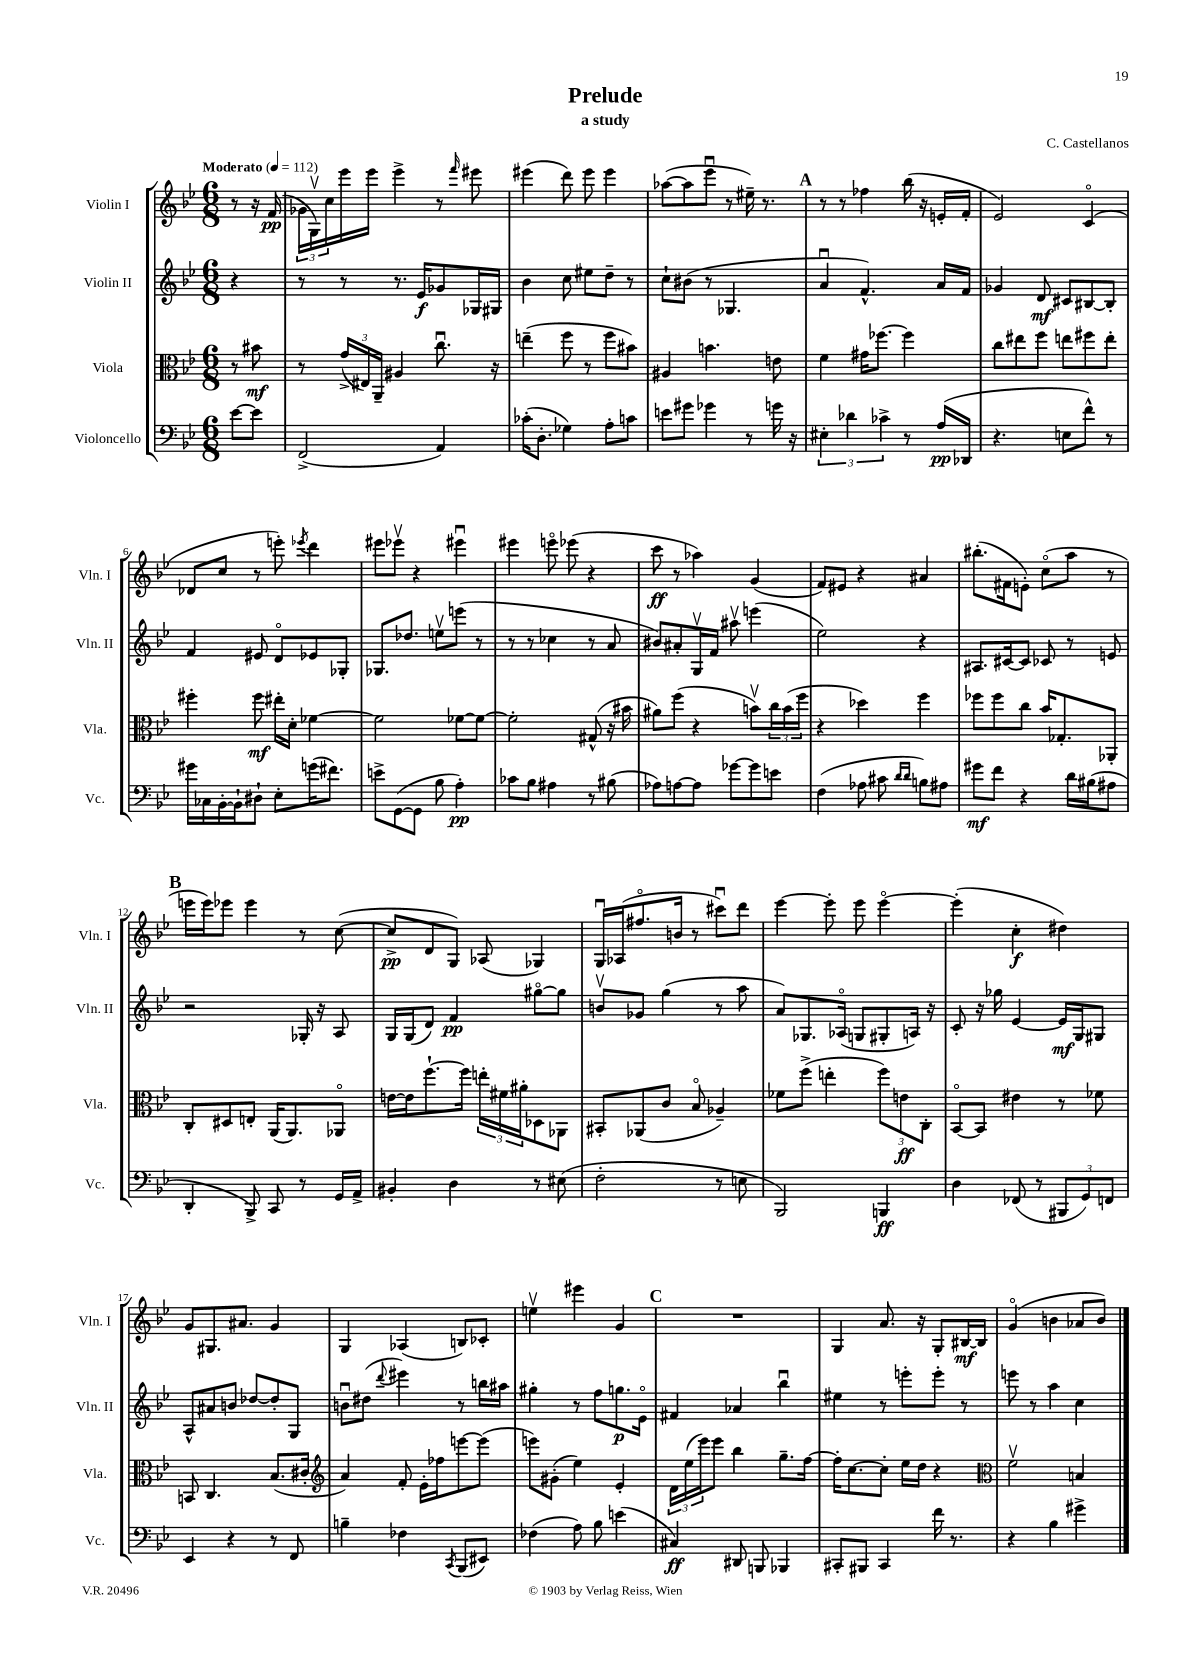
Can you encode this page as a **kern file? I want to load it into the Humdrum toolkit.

**kern	**dynam	**kern	**dynam	**kern	**dynam	**kern	**dynam
*part4	*part4	*part3	*part3	*part2	*part2	*part1	*part1
*staff4	*staff4	*staff3	*staff3	*staff2	*staff2	*staff1	*staff1
*I"Violoncello	*	*I"Viola	*	*I"Violin II	*	*I"Violin I	*
*I'Vc.	*	*I'Vla.	*	*I'Vln. II	*	*I'Vln. I	*
*clefF4	*	*clefC3	*	*clefG2	*	*clefG2	*
*k[b-e-]	*	*k[b-e-]	*	*k[b-e-]	*	*k[b-e-]	*
*M6/8	*	*M6/8	*	*M6/8	*	*M6/8	*
*MM112	*	*MM112	*	*MM112	*	*MM112	*
=	=	=	=	=	=	=	=
!	!	!	!	!	!	!LO:TX:a:B:t=Moderato	!
[8e-\L	.	8r	.	4r	.	8r	.
8e-\J]	.	8b#X\	mf	.	.	16r	.
.	.	.	.	.	.	(16f/	pp
=1	=1	=1	=1	=1	=1	=1	=1
(2FF^/	.	8r	.	8r	.	24g-X\LL	.
.	.	.	.	.	.	24Gv\)	.
.	.	.	.	.	.	24cc\	.
.	.	(24g^/LL	.	8r	.	16eee-\	.
.	.	24E#X/)	.	.	.	.	.
.	.	.	.	.	.	16eee-\JJ	.
.	.	24AA~/JJ	.	.	.	.	.
.	.	4A#X/	.	8.r	.	4eee-^\	.
.	.	.	.	16e-/KL	f	.	.
4AA/)	.	8.ccu\	.	8g-X/	.	8r	.
.	.	.	.	.	.	16qqfff/	.
.	.	.	.	16G-X/L	.	8eee#X\	.
.	.	16r	.	16G#X/JJ	.	.	.
=2	=2	=2	=2	=2	=2	=2	=2
(16c-X'\KL	.	(4een~\	.	4b-\	.	(4eee#X\	.
8.D'\J	.	.	.	.	.	.	.
4G-X\)	.	8ff\	.	8cc\	.	8ddd\)	.
.	.	8r	.	8ee#X\L	.	8eee#\	.
8A'\L	.	8ff\L	.	8dd~\J	.	4eee#\	.
8cn\J	.	8b#X\J)	.	8r	.	.	.
=3	=3	=3	=3	=3	=3	=3	=3
8en\L	.	4A#X/	.	8cc`\L	.	([8aa-X\L	.
8g#X\J	.	.	.	(8b#X\J	.	8aa-\]	.
4g-X\	.	4.bn\	.	8r	.	8eee-u\J	.
.	.	.	.	4.G-X/	.	8r	.
8r	.	.	.	.	.	16ee#X~\)	.
.	.	.	.	.	.	8.r	.
16gn\	.	8en\	.	.	.	.	.
16r	.	.	.	.	.	.	.
!!LO:REH:place=s1:t=A
=4	=4	=4	=4	=4	=4	=4	=4
6E#X'\	.	4f\	.	4au/	.	8r	.
.	.	.	.	.	.	8r	.
6d-X\	.	.	.	.	.	.	.
.	.	16g#X\KL	.	4.f^^/)	.	4ff-X\	.
.	.	[8.ff-X\J	.	.	.	.	.
6c-X^\	.	.	.	.	.	.	.
8r	.	4ff-\]	.	.	.	(16bb-\	.
.	.	.	.	.	.	16r	.
(16A/LL	pp	.	.	16a/LL	.	16en'/LL	.
16DD-X/JJ	.	.	.	16f/JJ	.	16f'/JJ	.
=5	=5	=5	=5	=5	=5	=5	=5
4.r	.	8cc\L	.	4g-X/	.	2e-/)	.
.	.	8ee#X\	.	.	.	.	.
.	.	8ff\J	.	8d/	mf	.	.
8En\L	.	8een\L	.	8c#X/L	.	.	.
8f^^\J)	.	8ff#X\	.	[8B#X/	.	(4c/	.
8r	.	8ee'\J	.	8B#'/J]	.	.	.
!!LO:LB:g=z
=6	=6	=6	=6	=6	=6	=6	=6
16g#X\LL	.	4ff#X'\	.	4f/	.	8d-X/L	.
16C-X\	.	.	.	.	.	.	.
[16BB-'\	.	.	.	.	.	8cc/J	.
16BB-`\J]	.	.	.	.	.	.	.
8D#X`\J	.	8ff#\	mf	8e#X/	.	8r	.
8E-'\L	.	16ee#X'\LL	.	8d/L	.	8eeen'\)	.
.	.	16d'\JJ	.	.	.	.	.
.	.	.	.	.	.	8qeee-X/	.
(16gn\K	.	[4f-X\	.	8e-X/	.	4ddd\	.
8.f#X\J)	.	.	.	.	.	.	.
.	.	.	.	8G-X'/J	.	.	.
=7	=7	=7	=7	=7	=7	=7	=7
8en^\L	.	2f-\]	.	8.G-X/L	.	8eee#X\L	.
([8GG\	.	.	.	.	.	8eee-Xv\J	.
.	.	.	.	8.dd-X/J	.	.	.
8GG\J]	.	.	.	.	.	4r	.
8B-\	.	.	.	8eenv\L	.	.	.
4A'\)	pp	[8f-X\L	.	(8eeen\J	.	4eee#Xu\	.
.	.	8f-\J_	.	8r	.	.	.
=8	=8	=8	=8	=8	=8	=8	=8
8c-X\L	.	2f-'\]	.	8r	.	4eee#X\	.
8B-\J	.	.	.	8r	.	.	.
4A#X\	.	.	.	4cc-X\	.	8eeen\	.
.	.	.	.	.	.	(8eee-X\	.
8r	.	(8G#X^^/	.	8r	.	4r	.
(8B#X\	.	16r	.	8a/	.	.	.
.	.	16b#X\	.	.	.	.	.
=9	=9	=9	=9	=9	=9	=9	=9
8A-X\L)	.	8a#X\L)	.	8b#X/L)	.	8ccc\	ff
[8An\	.	(8ff\J	.	8a#X'/	.	8r	.
8A\J]	.	4r	.	16Gv/L	.	4aa-X\)	.
.	.	.	.	16f/JJ	.	.	.
[8g-X\L	.	.	.	8aa#Xv\	.	.	.
8g-\]	.	8bnv\L)	.	(4eeen\	.	(4g/	.
8en\J	.	24cc\L	.	.	.	.	.
.	.	(24b\	.	.	.	.	.
.	.	24ff\JJ	.	.	.	.	.
=10	=10	=10	=10	=10	=10	=10	=10
(4F\	.	4r	.	2ee-\)	.	8f/L)	.
.	.	.	.	.	.	8e#X/J	.
8A-X\	.	4dd-X\)	.	.	.	4r	.
8c#X\	.	.	.	.	.	.	.
16qqd/LL	.	.	.	.	.	.	.
16qqd/JJ	.	.	.	.	.	.	.
8Bn\L)	.	4ff\	.	4r	.	4a#X/	.
8A#X\J	.	.	.	.	.	.	.
=11	=11	=11	=11	=11	=11	=11	=11
8g#X\L	mf	8ff-X\L	.	8.A#X/L	.	(8.bb#X'\L	.
8f\J	.	8ff-\	.	.	.	.	.
.	.	.	.	[16c#X/k	.	16f#X\k	.
4r	.	8cc\J	.	8c#/J]	.	8en'\J)	.
.	.	16b-/KL	.	8c-X/	.	(8cc\L	.
.	.	8.G-X'/	.	.	.	.	.
16d\LL	.	.	.	8r	.	8aa\J	.
(16B#X\J	.	.	.	.	.	.	.
8A#X\J	.	8AA-X'/J	.	8en/	.	8r	.
!!LO:LB:g=z
!!LO:REH:place=s1:t=B
=12	=12	=12	=12	=12	=12	=12	=12
4DD'/	.	8C'/L	.	2r	.	16eeen\LL	.
.	.	.	.	.	.	16eee\J)	.
.	.	8D#X/	.	.	.	8eee-X\J	.
8BBB-^/)	.	8En'/J	.	.	.	4eee-\	.
8CC/	.	(16AA/KL	.	.	.	.	.
.	.	8.AA/)	.	.	.	.	.
8r	.	.	.	16G-X'/	.	8r	.
.	.	.	.	16r	.	.	.
16GG/LL	.	8AA-X/J	.	8A/	.	([8cc\	.
16AA^/JJ	.	.	.	.	.	.	.
=13	=13	=13	=13	=13	=13	=13	=13
4BB#X'/	.	[16en\LL	.	16G/LL	.	8cc^/L]	pp
.	.	16e\J]	.	(16G/J	.	.	.
.	.	[8.ff`\	.	8d/J)	.	8d/	.
4D\	.	.	.	4f/	pp	8G/J)	.
.	.	16ff\Jk]	.	.	.	.	.
.	.	24een'\LL	.	.	.	(8A-X/	.
.	.	24f#X\	.	.	.	.	.
.	.	24a#X'\J	.	.	.	.	.
8r	.	8D-X\	.	[8gg#X\L	.	4G-X/)	.
(8E#X\	.	8AA-X\J	.	8gg#\J]	.	.	.
=14	=14	=14	=14	=14	=14	=14	=14
2F'\	.	8BB#X'/L	.	8bnv/L	.	16Gu/LL	.
.	.	.	.	.	.	(16A-X/J	.
.	.	(8AA-X/	.	8g-X/J	.	8.ff#X/	.
.	.	8c/J	.	(4gg\	.	.	.
.	.	.	.	.	.	16bn/Jk	.
.	.	8B-/	.	.	.	8r	.
8r	.	4A-X~/)	.	8r	.	8ccc#Xu\L)	.
8En\	.	.	.	8aa\	.	8ddd\J	.
=15	=15	=15	=15	=15	=15	=15	=15
2BBB-/)	.	8f-X\L	.	8a/L)	.	[4eee-\	.
.	.	(8ff^\J	.	8.G-X/	.	.	.
.	.	4een'\	.	.	.	8eee-'\]	.
.	.	.	.	(16A-X/Jk	.	.	.
.	.	.	.	8Gn/L	.	8eee-\	.
4BBBn/	ff	12ff\L)	.	8G#X'/	.	[4eee-\	.
.	.	12en\	ff	.	.	.	.
.	.	.	.	16An/Jk)	.	.	.
.	.	12C'\J	.	.	.	.	.
.	.	.	.	16r	.	.	.
=16	=16	=16	=16	=16	=16	=16	=16
4D\	.	[8BB-/L	.	8c'/	.	(4eee-'\]	.
.	.	8BB-/J]	.	16r	.	.	.
.	.	.	.	16gg-X\	.	.	.
(8FF-X/	.	4e#X\	.	[4e-/	.	4cc'\	f
8r	.	.	.	.	.	.	.
12BBB#X/L	.	8r	.	16e-/LL]	mf	4dd#X\)	.
.	.	.	.	16G/J	.	.	.
12GG/)	.	.	.	.	.	.	.
.	.	8f-X\	.	8G#X/J	.	.	.
12FFn/J	.	.	.	.	.	.	.
!!LO:LB:g=z
=17	=17	=17	=17	=17	=17	=17	=17
4EE-/	.	8BBn/	.	8A^^/L	.	8g/L	.
.	.	4.C/	.	8a#X/	.	8.G#X/	.
4r	.	.	.	8bn/J	.	.	.
.	.	.	.	.	.	8.a#X/J	.
.	.	.	.	[8dd-X/L	.	.	.
8r	.	(8.B-/L	.	8dd-'/]	.	4g/	.
8FF/	.	.	.	8G/J	.	.	.
.	.	16c#X'/Jk	.	.	.	.	.
=18	=18	=18	=18	=18	=18	=18	=18
*	*	*clefG2	*	*	*	*	*
4Bn~\	.	4a/)	.	8bnu\L	.	4G/	.
.	.	.	.	(8dd#X\J	.	.	.
.	.	.	.	8qqddd/	.	.	.
4F-X\	.	8f'/	.	4eee#X\)	.	(4A-X/	.
.	.	16e-'\LL	.	.	.	.	.
.	.	16ff-X\J	.	.	.	.	.
8qCC/	.	.	.	.	.	.	.
(8BBB-/L	.	[8eeen\	.	8r	.	8Bn/L)	.
8EE#X/J)	.	(8eee\J]	.	16bbn\LL	.	8c-X'/J	.
.	.	.	.	16aa#X\JJ	.	.	.
=19	=19	=19	=19	=19	=19	=19	=19
(4F-X\	.	8eeen\L)	.	4gg#X'\	.	4eenv\	.
.	.	(8g#X'\J	.	.	.	.	.
8A\)	.	4ee-\)	.	8r	.	4eee#X\	.
8B-\	.	.	.	8ff\L	.	.	.
(4en\	.	4e-'/	.	8.ggn\	p	4g/	.
.	.	.	.	16e-\Jk	.	.	.
!!LO:REH:place=s1:t=C
=20	=20	=20	=20	=20	=20	=20	=20
4C#X/)	ff	24d\LL	.	4f#X/	.	2.r	.
.	.	(24ee-\	.	.	.	.	.
.	.	24eee-\J)	.	.	.	.	.
.	.	8eee-\J	.	.	.	.	.
8DD#X/	.	4bb-\	.	4a-X/	.	.	.
8BBBn/	.	.	.	.	.	.	.
4BBB-X/	.	8.gg~\L	.	4bb-u\	.	.	.
.	.	[16ff\Jk	.	.	.	.	.
=21	=21	=21	=21	=21	=21	=21	=21
8CC#X'/L	.	16ff'\KL]	.	4ee#X\	.	4G/	.
.	.	[8.cc\	.	.	.	.	.
8BBB#X/J	.	.	.	.	.	.	.
4CC#/	.	8cc'\J]	.	8r	.	8.a/	.
.	.	16ee-\LL	.	8eeen'\L	.	.	.
.	.	16dd\JJ	.	.	.	16r	.
16f\	.	4r	.	8eee'\J	.	8G'/L	.
8.r	.	.	.	.	.	.	.
.	.	.	.	8r	.	[16B#X/L	mf
.	.	.	.	.	.	16B#/JJ]	.
=22	=22	=22	=22	=22	=22	=22	=22
*	*	*clefC3	*	*	*	*	*
4r	.	2fv\	.	8eeen\	.	(4g/	.
.	.	.	.	8r	.	.	.
4B-\	.	.	.	4aa\	.	4bn\	.
4g#X^\	.	4Bn/	.	4cc\	.	8a-X/L	.
.	.	.	.	.	.	8b/J)	.
==	==	==	==	==	==	==	==
*-	*-	*-	*-	*-	*-	*-	*-
